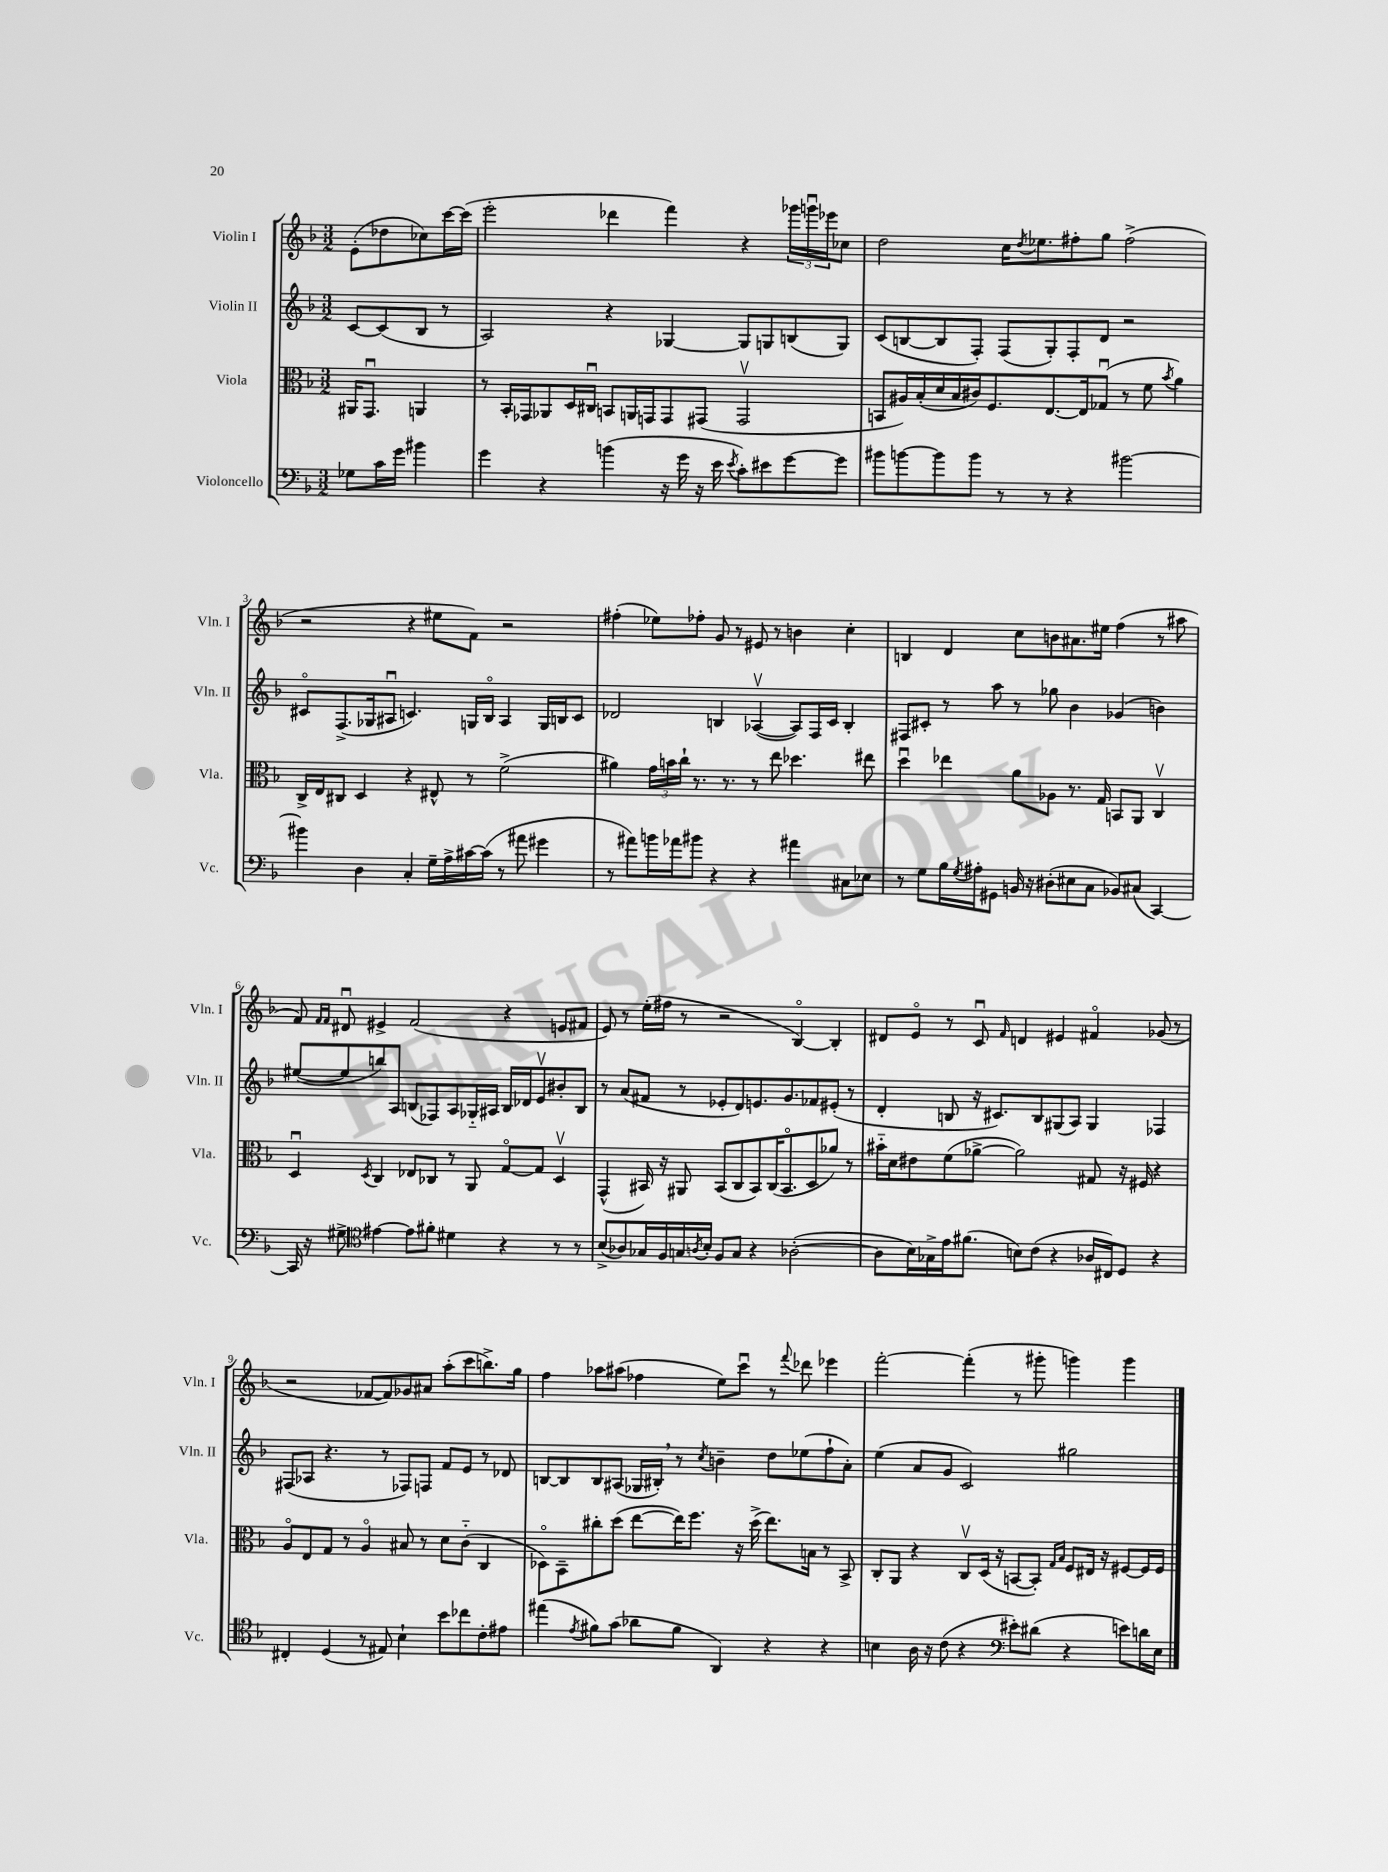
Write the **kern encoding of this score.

**kern	**kern	**kern	**kern
*staff4	*staff3	*staff2	*staff1
*clefF4	*clefC3	*clefG2	*clefG2
*k[b-]	*k[b-]	*k[b-]	*k[b-]
*M3/2	*M3/2	*M3/2	*M3/2
8G-\L	16AA#/LK	[8c/L	(8e'\L
.	8.GGu/J	.	.
16c\L	.	(8c/]	8dd-\
16g\JJ	.	.	.
4b#\	4AA/	8B-/J	8cc-\)
.	.	8r	[16ccc\L
.	.	.	(16ccc\]JJ
=	=	=	=
4g\	8r	2A/)	2eee'\
.	16BB-'/LL	.	.
.	16GG-/J	.	.
4r	8AA-/	.	.
.	16D/L	.	.
.	16C#u/JJ	.	.
(4b\	8BB/L	4r	4ddd-\
.	16AA/L	.	.
.	16GG/J	.	.
16r	8GG/	[4G-/	4fff\)
16g\	.	.	.
16r	(8GG#/J	.	.
16e\	.	.	.
8qe/	.	.	.
8c'\L)	2GG#v/	8G-/]L	4r
8e#\	.	8G/	.
[8g\	.	(8B/	24ggg-\LL
.	.	.	24gggu\
.	.	.	24eee-\J
8g\]J	.	8G/J)	8cc-\J
=	=	=	=
8b#\L	8BB/L	(8c/L	2dd\
[8b\	16A#/L)	[8B/	.
.	(16B-'/	.	.
8b\]	16d/	8B/]	.
.	16B-/	.	.
8b\J	16c#/J)	8F'/J)	.
.	8.F/	.	.
8r	.	(8F/L	16cc\LK
.	.	.	8qdd/
.	.	.	8.ee-\
8r	[8.E/	8G'/)	.
4r	.	8F'/	8ff#'\
.	16E/]k	.	.
.	(8G-u/J	8d/J	8gg\J
[2b#\	8r	2r	(2ff#^\
.	8f\	.	.
.	8qb-/	.	.
.	4a\)	.	.
=	=	=	=
4b#\]	16C^/LL	8c#o/L	2r
.	16E/J	.	.
.	8C#/J	(8.F^/	.
4D\	4D/	.	.
.	.	16G-/k	.
.	.	8A#u/J	.
4C'/	4r	4.c/)	4r
16G~\LL	8E#^^/	.	8ee#\L
16A^\	.	.	.
[16c#\	8r	16G/LL	8f\J)
(16c#\]JJ	.	16B-o/JJ	.
8r	(2f^\	4A#/	2r
8a#\	.	.	.
4g#\	.	16G/LL	.
.	.	16B/J	.
.	.	8c/J	.
=	=	=	=
8r	4a#\)	2d-/	(4ff#'\
8a#\L)	.	.	.
16b\L	24g\LL	.	8ee-\L)
.	24b\	.	.
16a-\J	.	.	.
.	24cc`\JJ	.	.
8b#\J	8.r	.	8ff-'\J
4r	.	4B/	8g/
.	8.r	.	.
.	.	.	8r
4r	8r	([4A-v/	8e#/
.	8ee\	.	8r
4a#\	4.dd-\	8A-/]L)	4b\
.	.	16F/L	.
.	.	16c/JJ	.
8C#\L	.	4B'/	4cc'\
8E-\J	8ee#\	.	.
=	=	=	=
8r	4ddu\	8F#/L	4B/
8G\L	.	8c#'/J	.
16B-\L	4ee-\	8r	4d/
8qG/	.	.	.
16A#'\J	.	.	.
8GG#\J	.	8aa\	.
16BB/	8a\L	8r	8cc\L
16r	.	.	.
(8D#'\L	8A-\J	8gg-\	8b\
8E#\	8.r	4b-\	8.a#\
8C\J	.	.	.
.	16G/	.	16ee#\Jk
8BB-/L)	8BB/L	(4g-/	(4ff\
(8C#/J	8AA/J	.	.
[4CC/)	4Cv/	4b\)	8r
.	.	.	8aa#\
=	=	=	=
16CC/]	4Du/	([8ee#/L	8f/)
16r	.	.	.
.	.	.	16qqf/LL
.	.	.	16qqf/JJ
8G#^\	.	8ee#/]	8d#u/
*clefC4	*	*	*
.	8qD/	.	.
[4e#\	4C/	8bb/)	4e#^/
.	.	8A/J	.
8e#\]L	8E-/L	(8B/L	(2f/
8f#'\J	8C-/J	8F-/)	.
4d#\	8r	8A/	.
.	8AA/	16G-'~/L	.
.	.	16A#/JJ	.
4r	[8Go/L	16B/LL	4r
.	.	16d-/J	.
.	8G/]J	8ev/	.
8r	4Dv/	8b#'/	8e/L
8r	.	8B/J	8f#/J
=	=	=	=
(8B-^/L	(4GG^^/	8r	8e/)
8A-/)	.	(8a/L	8r
16G-/L	16BB#/)	8f#/J	(16ee'\LL
16F/	16r	.	16ff#\JJ
16G/	8AA#/	8r	8r
8qA/	.	.	.
16B-'/JJ	.	.	.
8F/L	(8BB#/L	8e-'/L	2r
8G/J	8C/	8d/)	.
4r	8BB#/)	8.e/	.
.	(16C/K	.	.
.	8.BB#o/	8.g/	.
([2A-'\	.	.	[4B-o/)
.	8D/	8f-/	.
.	8a-/J)	(8e#'/J	4B-'/]
.	8r	8r	.
=	=	=	=
8A-\]L	16b#'~\LL	4d'/	8d#/L
.	16d\J	.	.
16B-\L)	8e#\	.	8eo/J
16G-^\	.	.	.
16e\J	(8f\	8B/	8r
(8.f#\J	.	.	.
.	[8a-^\J	16r	8cu/
.	.	8.c#/L)	.
.	.	.	16qqf/
8B\L)	2a-\])	.	4d/
(8c\J	.	8B/	.
4r	.	(8G#/	4e#/
.	.	8A/J)	.
16A-/LL	8G#/	4G#/	4f#o/
16C#/J)	.	.	.
8D/J	16r	.	.
.	16F#/	.	.
4r	4r	4F-/	(8g-/
.	.	.	8r
=	=	=	=
4C#'/	8Ao/L	(8F#/L	2r
.	8E/	8A-/J	.
(4D/	8G/J	4.r	.
.	8r	.	.
8r	4Ao/	.	[8f-/L
8E#/)	.	8r	8f-/])
4B-`\	8B#/	8F-/L)	8g-/
.	8r	8F/J	8a#/J
8b-\L	8d\L	8f/L	(8aa'\L
8cc-\	(8c'~\J	8e/J	8ccc\
8c'\	4C/	8r	8.bb^\)
8e#\J	.	8d-/	.
.	.	.	16gg\Jk
=	=	=	=
(4ee#\	8D-o\L)	[8B/L	4ff\
.	8BB-~\	8B/]	.
8qe/	.	.	.
8f#\L)	8cc#'\	8B/	8aa-\L
(8g\J	(8dd\J	(8A#/J	(8aa#\J
8a-\L	[8ee\L	16G-/LL	4ff-\
.	.	16B#'/JJ)	.
8f#\J	16ee\]K)	8r	.
.	8.ff\J	.	.
.	.	8qcc/	.
4AA/)	.	4b~\	8ee\L)
.	16r	.	8cccu\J
.	(16dd^\	.	.
4r	8.ee\L)	8dd\L	8r
.	.	.	8qqfff/
.	.	(8ee-\	8ddd-\
.	16B\Jk	.	.
4r	8r	8ff`\	4eee-\
.	8BB-^/	8a'\J)	.
=	=	=	=
4B\	8C'/L	(4ee\	[2fff'\
.	8AA/J	.	.
16A\	4r	8a/L	.
16r	.	.	.
(8c\	.	8g/J	.
4r	8Cv/L	2c/)	(4fff'\]
.	(16D/Jk	.	.
.	16r	.	.
*clefF4	*	*	*
8e#'\L)	[8BB/L	.	8r
(8d#\J	8BB'/]J)	.	8ggg#'\
.	16qqG/LL	.	.
.	16qqB-/JJ	.	.
4r	8F/L	2gg#\	4ggg\)
.	16E#/Jk	.	.
.	16r	.	.
8e\L)	[8F#/L	.	4ggg\
16d\L	16F#/]L	.	.
16E\JJ	16F#/JJ	.	.
==	==	==	==
*-	*-	*-	*-
